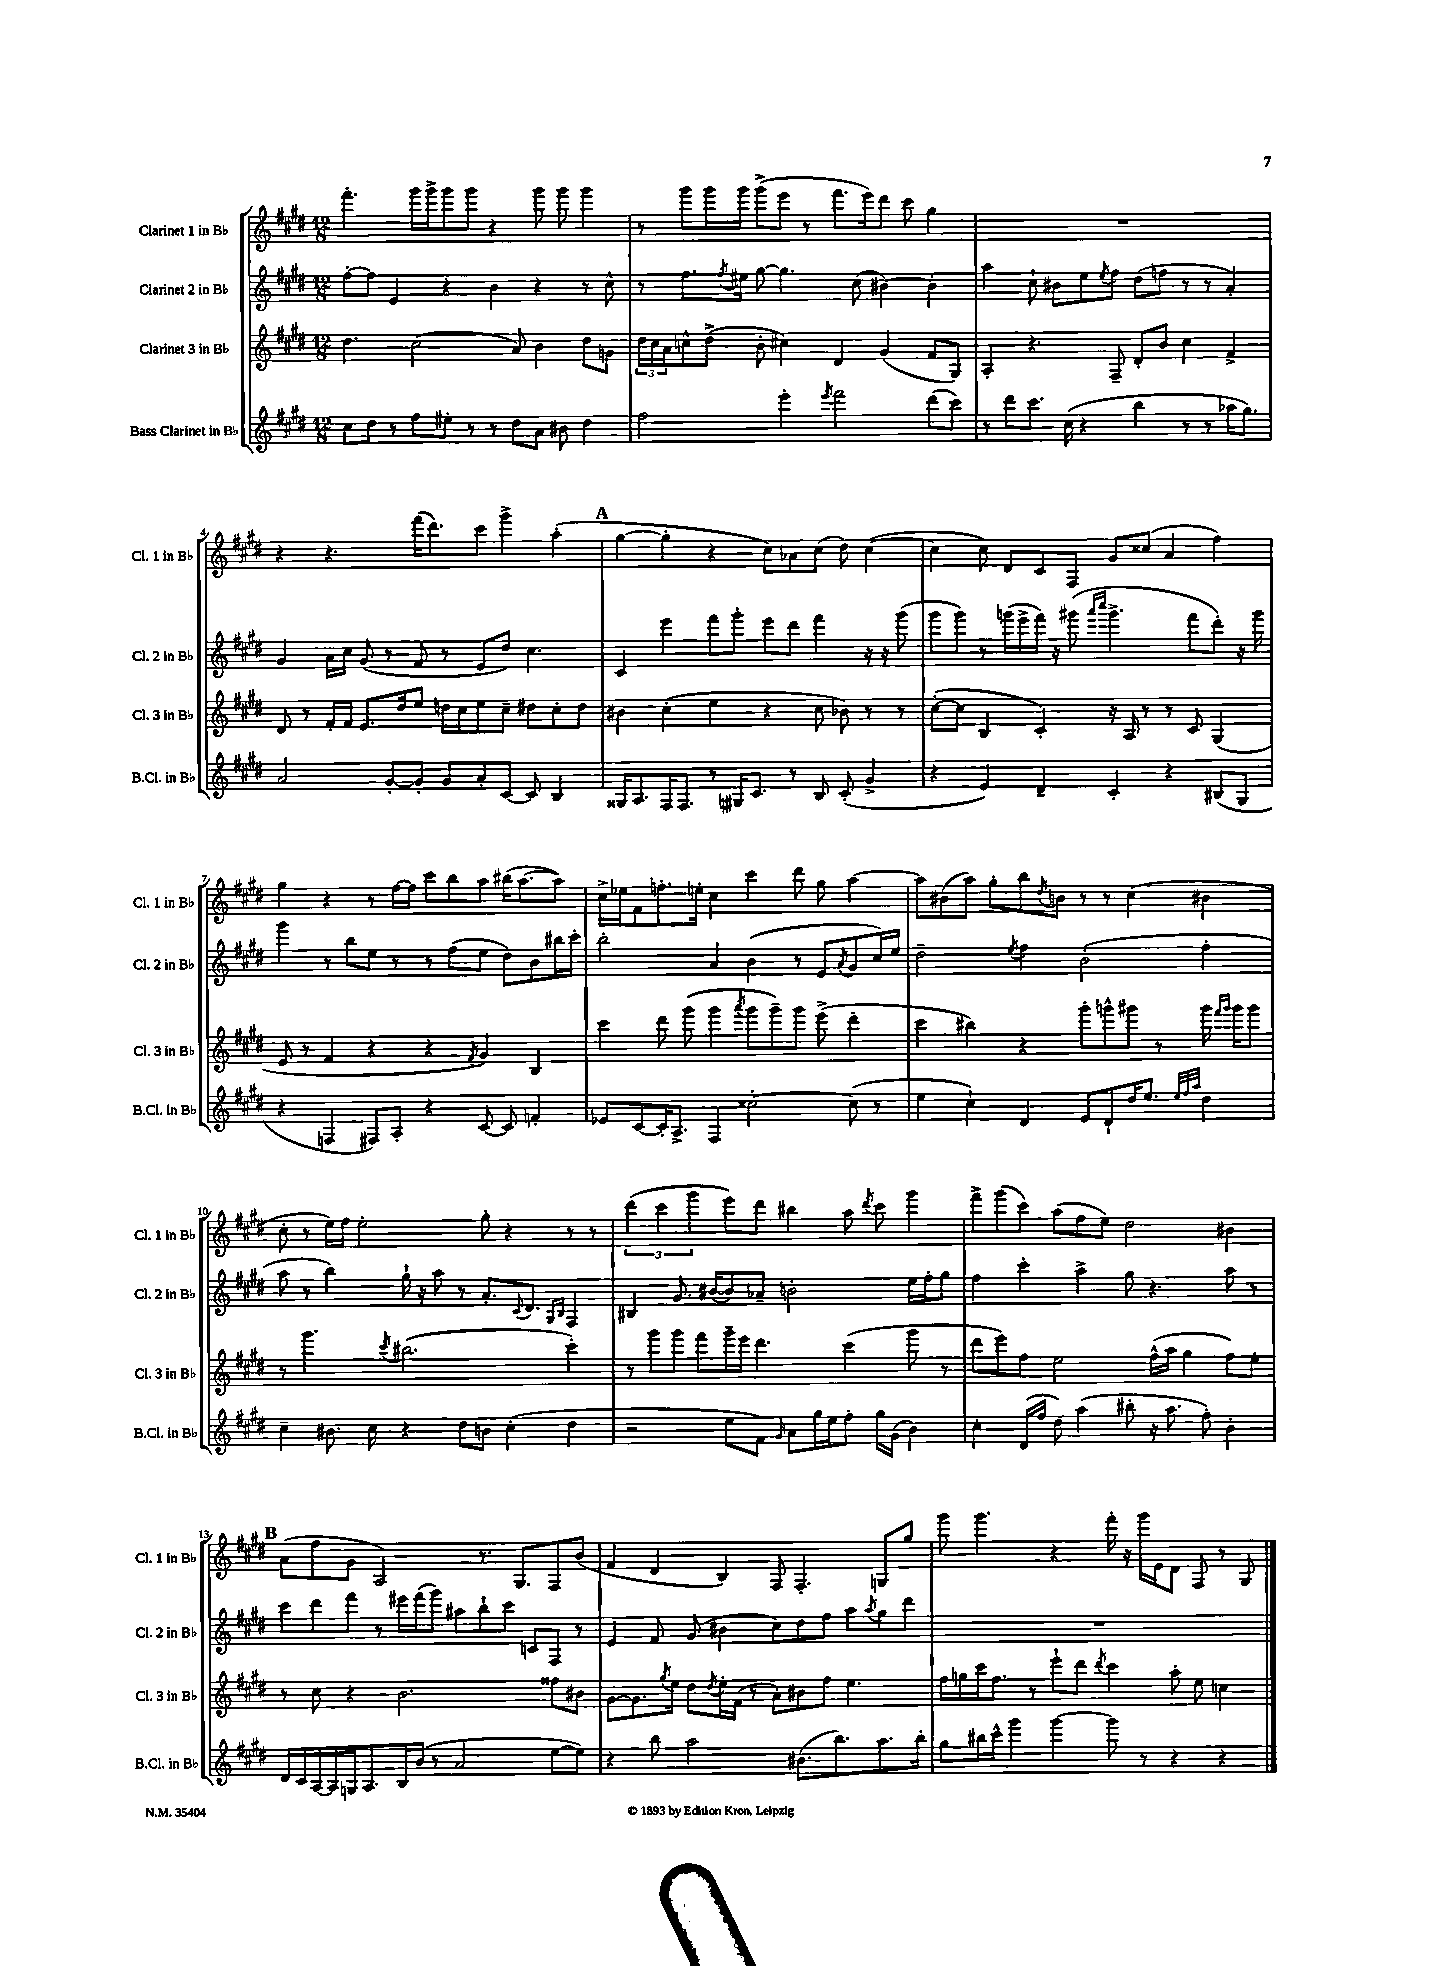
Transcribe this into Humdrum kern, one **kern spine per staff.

**kern	**kern	**kern	**kern
*staff4	*staff3	*staff2	*staff1
*clefG2	*clefG2	*clefG2	*clefG2
*k[f#c#g#d#]	*k[f#c#g#d#]	*k[f#c#g#d#]	*k[f#c#g#d#]
*M12/8	*M12/8	*M12/8	*M12/8
8cc#	4.dd#	[8ff#'	4.fff#'
8dd#	.	8ff#]	.
8r	.	4e	.
8ff#	(2cc#	.	16ggg#
.	.	.	16ggg#^
8ee#'	.	4r	8ggg#
8r	.	.	8ggg#
8r	.	4b	4r
8dd#	8a)	.	.
8a	4b	4r	8ggg#
8b#	.	.	8ggg#
4dd#	8dd#	8r	4ggg#
.	8g	8cc#^^	.
=	=	=	=
2ff#	24dd#	8r	8r
.	24cc#	.	.
.	24a	.	.
.	8cc^^	8.ff#	8ggg#
.	(8dd#^	.	16ggg#
.	.	8qff#	.
.	.	16ee#	16ggg#
.	8b'	[8gg#	(8ggg#^
4eee'	4cc#)	4.gg#]	8eee
.	.	.	8r
8qeee	.	.	.
2fff#	4d#	.	8.fff#
.	.	(8cc#	.
.	.	.	16eee)
.	(4g#	[4b#)	8ddd#
.	.	.	8ccc#
(8ddd#	8f#	4b#']	4gg#
8ccc#)	8G#)	.	.
=	=	=	=
8r	4A'	4aa	1.r
8ddd#	.	.	.
8.ccc#	4.r	8cc#`	.
.	.	8b#	.
(16cc#	.	.	.
4r	.	8ee	.
.	.	8qee	.
.	8F#~	8ff#	.
4bb	8d#'	(8dd#	.
.	8b	8ff	.
8r	4cc#	8r	.
8r	.	8r	.
16aa-	4f#^	4a')	.
8.gg#)	.	.	.
=	=	=	=
2a	8d#	4g#	4r
.	8r	.	.
.	16f#'	16a	4.r
.	16f#	16cc#	.
.	8.e	(8g#	.
[8g#'	.	8r	.
.	16dd#	.	.
8g#']	8ee	8f#	(16fff#
.	.	.	8.ddd#)
8g#	16dd	8r	.
.	16cc#	.	.
8a'	8ee	8e	8ccc#
[8c#	8cc#~	8dd#)	4ggg#^
8c#]	8dd#	4.cc#	.
4B	8cc#'	.	(4aa'
.	8dd#	.	.
=	=	=	=
16G##	4b#	4c#	[4gg#
8.A	.	.	.
16F#	(4cc#'	4eee	4gg#']
8.F#	.	.	.
8r	4ee	8fff#	4r
16G#	.	8ggg#'	.
8.c#	.	.	.
.	4r	8eee	8cc#)
8r	.	8ddd#	8a-
8B	8cc#	4fff#	(8cc#
(8c#'	8b-)	.	8dd#)
4g#^	8r	16r	([4cc#
.	.	16r	.
.	8r	(8ggg#	.
=	=	=	=
4r	([8cc#'	8ggg#	4cc#]
.	8cc#]	8ggg#)	.
4e)	4B	8r	8cc#)
.	.	(16ggg	8d#
.	.	16eee^	.
4d#~	4c#')	16fff#)	8c#
.	.	16r	.
.	.	(8ggg#	8F#
.	.	16qqaaa	.
.	.	16qqcccc#	.
4c#'	16r	4.ggg#^	8g#
.	16A	.	.
.	8r	.	(8cc##
4r	8r	.	4a
.	8c#	8fff#	.
(8B#	(4G#	8ddd#')	4ff#)
8G#	.	16r	.
.	.	16ggg#	.
=	=	=	=
4r	8e	4ggg#	4gg#
.	8r	.	.
4F	4f#	8r	4r
.	.	8bb	.
8F#)	4r	8ee	8r
8A'	.	8r	[16ff#
.	.	.	16ff#]
4r	4r	8r	8ccc#
.	.	(8ff#	8bb
.	8qf#	.	.
[8c#	4g#)	8ee	8aa
8c#]	.	8dd#)	(16bb#
.	.	.	[8.aa
4f'	4B	8b	.
.	.	16bb#	8aa])
.	.	16ccc#'	.
=	=	=	=
8e-	4ccc#	2bb'	16cc#^
.	.	.	16ee-
[8c#	.	.	8f#
16c#']	8ddd#	.	8.ff'
8.A^	.	.	.
.	(8ggg#	.	.
.	.	.	16ee'
4F#	4ggg#	4a	4cc#
.	8qaaa	.	.
[2cc##'	8ggg#	(4b	4ccc#
.	8ggg#~)	.	.
.	8ggg#	8r	8ddd#
.	(8eee^	8e	8gg#
.	.	8qa	.
(8cc##]	4ddd#'	8g#	[4aa
8r	.	16cc#)	.
.	.	16ee	.
=	=	=	=
4ee	4ccc#	2dd#~	8aa]
.	.	.	(8b#
4cc#`)	4bb#)	.	8aa)
.	.	.	8gg#'
.	.	8qee	.
4d#	4r	4ff#	8bb
.	.	.	8qdd#
.	.	.	8b
8e	8ggg#'	(2b'	8r
8d#`	8ggg^^	.	8r
16dd#	8ggg#	.	(4cc#
8.ee	.	.	.
.	8r	.	.
32qqee	.	.	.
32qqff#	.	.	.
32qqaa	.	.	.
4dd#	16ggg#	4ff#'	4b#
.	16qqfff#	.	.
.	16qqggg#	.	.
.	16ggg#	.	.
.	8ggg#	.	.
=	=	=	=
4cc#~	8r	8aa	8cc#'
.	4.ggg#	8r	8r
8.b#	.	4bb)	16ee)
.	.	.	16ff#
.	.	.	2ee'
16cc#	.	.	.
.	8qccc#	.	.
4r	(2.bb#	16gg#`	.
.	.	16r	.
.	.	8aa	.
8dd#	.	8r	.
8b	.	8.a'	8gg#'
(4cc#'	.	.	4r
.	.	8qqc#	.
.	.	8.d#	.
.	.	16qqG#	.
.	.	16qqB	.
4dd#	4ccc#')	4F#	8r
.	.	.	8r
=	=	=	=
2r	8r	4B#	(6ddd#
.	8ggg#	.	.
.	.	.	6ccc#
.	8ggg#	8.g#	.
.	.	.	6ggg#
.	8fff#	.	.
.	.	([16b#	.
8ee	16ggg#~	8b#])	8eee)
.	16eee	.	.
8f#)	4.ddd#	8a-~	8ddd#
16qqg#	.	.	.
8a	.	2b'	4bb#
16gg#	.	.	.
16ee	.	.	.
8ff#'	(4ccc#	.	8aa
.	.	.	8qddd#
16gg#	.	.	8ccc#
(16g#	.	.	.
4b)	8ggg#	16ee	4ggg#
.	.	16ff#'	.
.	8r	8gg#	.
=	=	=	=
4cc#'	8ddd#	4ff#	8fff#^
.	8eee)	.	(8ggg#
(16d#	8ff#	4ccc#'	8ccc#)
16ff#	.	.	.
8dd#)	2ee	.	(8aa
(4aa	.	4aa^	8ff#
.	.	.	8ee)
8bb#'	.	8gg#	2dd#
16r	(16ff#^^	4.r	.
8.aa	16aa	.	.
.	4gg#	.	.
8ff#')	.	.	.
4b'	8ff#)	8aa	4b#
.	8ee'	8r	.
=	=	=	=
16d#	8r	8ccc#	(8a
16c#	.	.	.
[16A	8cc#	8ddd#	8ff#
16A]	.	.	.
16G	4r	8fff#	8g#
8.A	.	.	.
.	.	8r	2A)
16B	2.b	16eee#	.
(16b	.	(16fff#	.
8r	.	8ggg#)	.
2a	.	8aa#	.
.	.	8bb`	8.r
.	.	8ccc#	.
.	.	.	8.G#
.	.	8c	.
[8ee	8ff##	8F#	8F#
8ee])	8b#	8r	(8b
=	=	=	=
4r	[8g#	4e	4f#
.	8.g#]	.	.
8bb	.	8f#	4d#
.	8qgg#	.	.
.	16ee	.	.
2aa	8dd#	(8g#	.
.	8qdd#	.	.
.	16ee'	4b#	4B)
.	(16f#	.	.
.	8r	.	.
.	8a')	8cc#)	8F#
(8.b#	8b#	8dd#	4.F#'
.	8ff#	8ff#	.
8.bb)	.	.	.
.	4.ee	8aa	.
.	.	8qaa	.
8.aa	.	8gg#	8G
.	.	8ddd#	8gg#
16bb'	.	.	.
=	=	=	=
8gg#	16ff#	1.r	8ggg#
.	16gg	.	.
16bb#	16ccc#	.	4.ggg#
16ccc#^^	8.ff#	.	.
4ggg#	.	.	.
.	8r	.	.
[4ggg#	8eee`	.	4r
.	8ddd#	.	.
.	8qddd#	.	.
8ggg#]	4ccc#	.	16fff#'
.	.	.	16r
8r	.	.	16ggg#
.	.	.	16e
4r	8aa'	.	8d#
.	8ee	.	8F#
4r	4cc	.	8r
.	.	.	8G#
==	==	==	==
*-	*-	*-	*-
